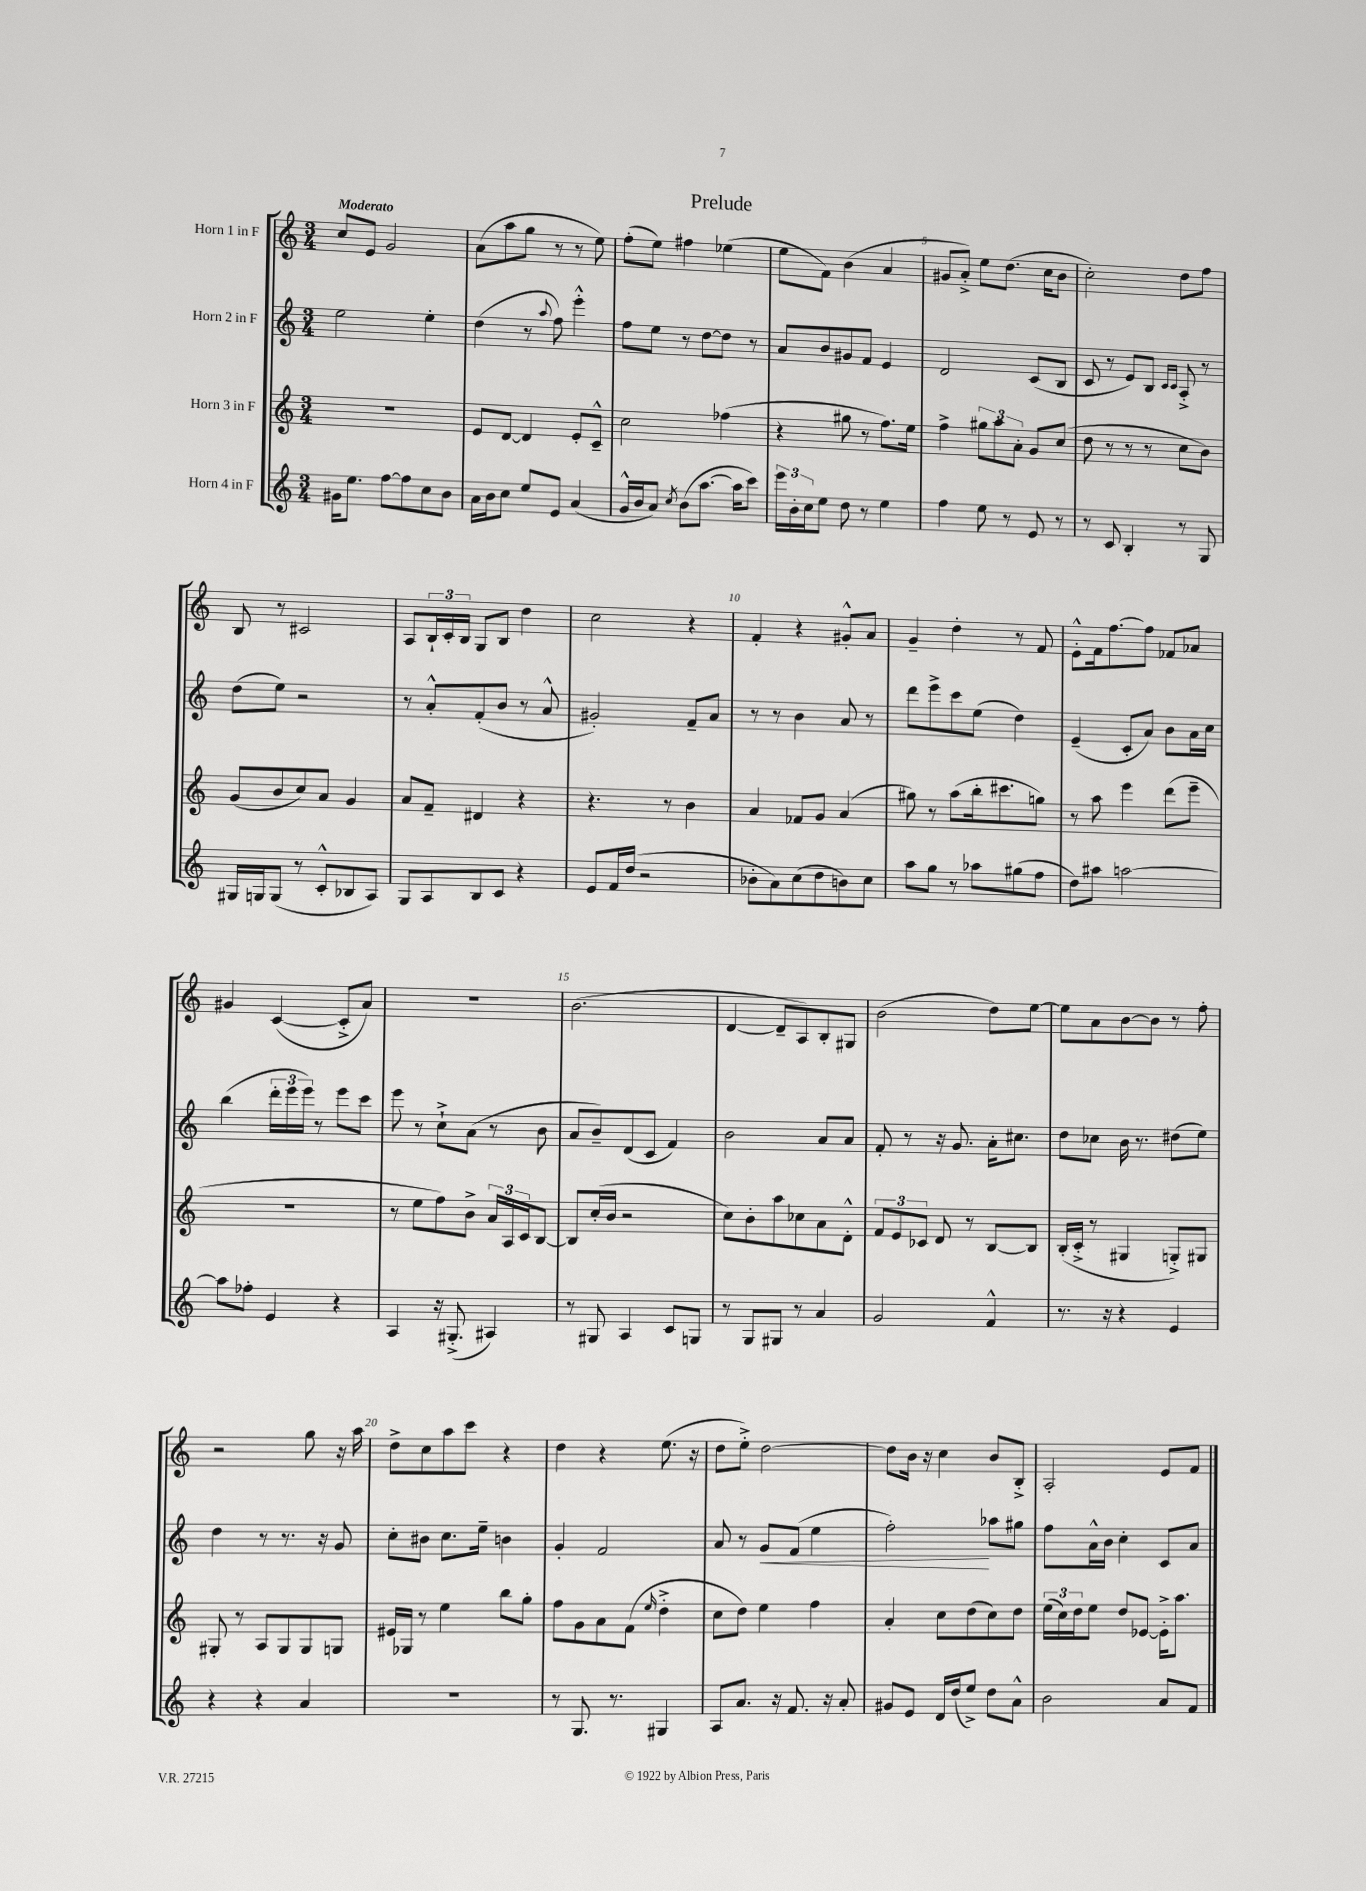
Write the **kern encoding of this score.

**kern	**kern	**kern	**kern
*staff4	*staff3	*staff2	*staff1
*clefG2	*clefG2	*clefG2	*clefG2
*k[]	*k[]	*k[]	*k[]
*M3/4	*M3/4	*M3/4	*M3/4
16g#	2.r	2ee	8cc
8.ee	.	.	.
.	.	.	8e
[8ff	.	.	2g
8ff]	.	.	.
8cc	.	4ee'	.
8b	.	.	.
=	=	=	=
16a	8e	(4dd	(8a
16b	.	.	.
8cc	[8d	.	8aa
8ee	4d]	8r	8gg
.	.	8qqaa	.
8e	.	8ff)	8r
(4a	8e'	4eee'^^	8r
.	8c~^^	.	8ee)
=	=	=	=
16g^^	2cc	8ff	(8ff'
16b	.	.	.
8a)	.	8ee	8ee)
8qcc	.	.	.
(8b	.	8r	4ff#
[8.aa	.	[8dd	.
.	(4ff-	8dd]	(4ee-
16aa]	.	.	.
8ccc)	.	8r	.
=	=	=	=
24eee	4r	8a	8ee
24b'	.	.	.
24cc	.	.	.
8ee	.	8b	8f)
8dd	8gg#	8g#	(4b
8r	8r	8f	.
4ee	8.ff)	4e	4a
.	16ee	.	.
=	=	=	=
4ff	4ff^	2d	8g#
.	.	.	8a'^)
8ee	12gg#	.	8ee
.	12aa	.	.
8r	.	.	(8.dd
.	12a'	.	.
8e	8g	(8c	.
.	.	.	16cc
8r	(8cc	8B	8b
=	=	=	=
8r	8dd	8c	2cc')
8c	8r	8r	.
4B'	8r	8e)	.
.	8r	8B	.
.	.	16qqc	.
.	.	16qqc	.
8r	8cc	8A'^	8dd
8G	8b)	8r	8ff
=	=	=	=
16G#	(8g	(8dd	8B
16G	.	.	.
(8G	8b	8ee)	8r
8r	8cc)	2r	2c#
8c'^^	8a	.	.
8B-	4g	.	.
8A)	.	.	.
=	=	=	=
8G	8a	8r	8A
8A	8f~	8a'^^	24B`
.	.	.	24c'
.	.	.	24B
8B	4d#	(8f'	8G
8c	.	8b	8B
4r	4r	8r	4dd
.	.	8a^^	.
=	=	=	=
8e	4.r	2g#')	2cc
16f	.	.	.
(16dd	.	.	.
2r	.	.	.
.	8r	.	.
.	4b	8f~	4r
.	.	8a	.
=	=	=	=
8b-'	4a	8r	4f'
8a)	.	8r	.
(8cc	8f-	4b	4r
8dd	8g	.	.
8b)	(4a	8a	8g#'^^
8cc	.	8r	8a
=	=	=	=
8aa	8gg#)	8ddd	4g~
8gg	8r	8eee^	.
8r	(8aa	8ccc	4dd'
8aa-	16bb'	(8ee	.
.	8.ccc#	.	.
(8gg#	.	4dd)	8r
8ff	8gg)	.	8f
=	=	=	=
8dd)	8r	(4e~	8e'^^
8aa#	8aa	.	16f
.	.	.	[8.ff
[2aa	4eee	8c'	.
.	.	8a)	8ff]
.	(8ddd	8b	8f-
.	8eee~	16a	8a-
.	.	16cc	.
=	=	=	=
8aa]	2.r	(4bb	4g#
8ff-'	.	.	.
4e	.	24ddd'	([4c
.	.	24eee	.
.	.	24eee)	.
.	.	8r	.
4r	.	8eee	8c'^]
.	.	8ccc	8a)
=	=	=	=
4A	8r	8eee	2.r
.	8ee	8r	.
16r	8ff)	8cc`^	.
(8.G#'^	.	.	.
.	8b^	(8a	.
4A#)	24a	8r	.
.	24A	.	.
.	24c	.	.
.	[8B	8b	.
=	=	=	=
8r	8B]	8a	(2.b
8G#	(16cc'	8b~)	.
.	16b	.	.
4A	2r	(8d	.
.	.	8c	.
8c	.	4f)	.
8G	.	.	.
=	=	=	=
8r	8cc)	2b	[4d
8G	8b'	.	.
8G#	8aa	.	8d~]
8r	8cc-	.	8A)
4a	8a	8a	8B'
.	8d'^^	8a	8G#
=	=	=	=
2g	12f	8f'	(2b
.	12e	.	.
.	.	8r	.
.	12c-	.	.
.	8d	16r	.
.	.	8.g	.
.	8r	.	.
4f^^	[8B	16a'	8dd)
.	.	8.cc#	.
.	8B]	.	[8ee
=	=	=	=
8.r	(16B'	8dd	8ee]
.	16c'^	.	.
.	8r	8cc-	8a
16r	.	.	.
4r	4G#	16b	[8b
.	.	8.r	.
.	.	.	8b]
4e	8G'^)	(8dd#	8r
.	8G#	8ee)	8ff'
=	=	=	=
4r	8G#'	4dd	2r
.	8r	.	.
4r	8A	8r	.
.	8G#	8.r	.
4a	8G#	.	8gg
.	.	16r	.
.	8G	8g	16r
.	.	.	16aa
=	=	=	=
2.r	16e#	8cc'	8dd^
.	16G-	.	.
.	8r	8b#	8cc
.	4ee	8.cc	8aa
.	.	.	8ccc
.	.	16ee~	.
.	8bb	4b	4r
.	8gg'	.	.
=	=	=	=
8r	8ff	4g'	4dd
8.G	8g	.	.
.	8a	2f	4r
8.r	.	.	.
.	(8f	.	.
.	16qqee	.	.
4G#	4dd'^	.	(8.ee
.	.	.	16r
=	=	=	=
8A	8cc	8a	8dd
8.a	8dd)	8r	8ee'^)
.	4ee	8g	[2dd
16r	.	.	.
8.f	.	(8f	.
.	4ff	4ee	.
16r	.	.	.
8a'	.	.	.
=	=	=	=
8g#	4a'	2ff')	8dd]
8e	.	.	16b
.	.	.	16r
16d	8cc	.	4cc
(16dd	.	.	.
8ee^)	(8dd	.	.
8dd	8cc)	8aa-	8b
8a^^	8dd	8gg#	8B'^
=	=	=	=
2b	(24ee	8ff	2A'
.	24cc)	.	.
.	24dd	.	.
.	8ee	16a^^	.
.	.	16b	.
.	8dd	4cc'	.
.	[8e-	.	.
8a	16e-'^]	8c	8e
.	8.aa	.	.
8f	.	8a	8f
==	==	==	==
*-	*-	*-	*-
